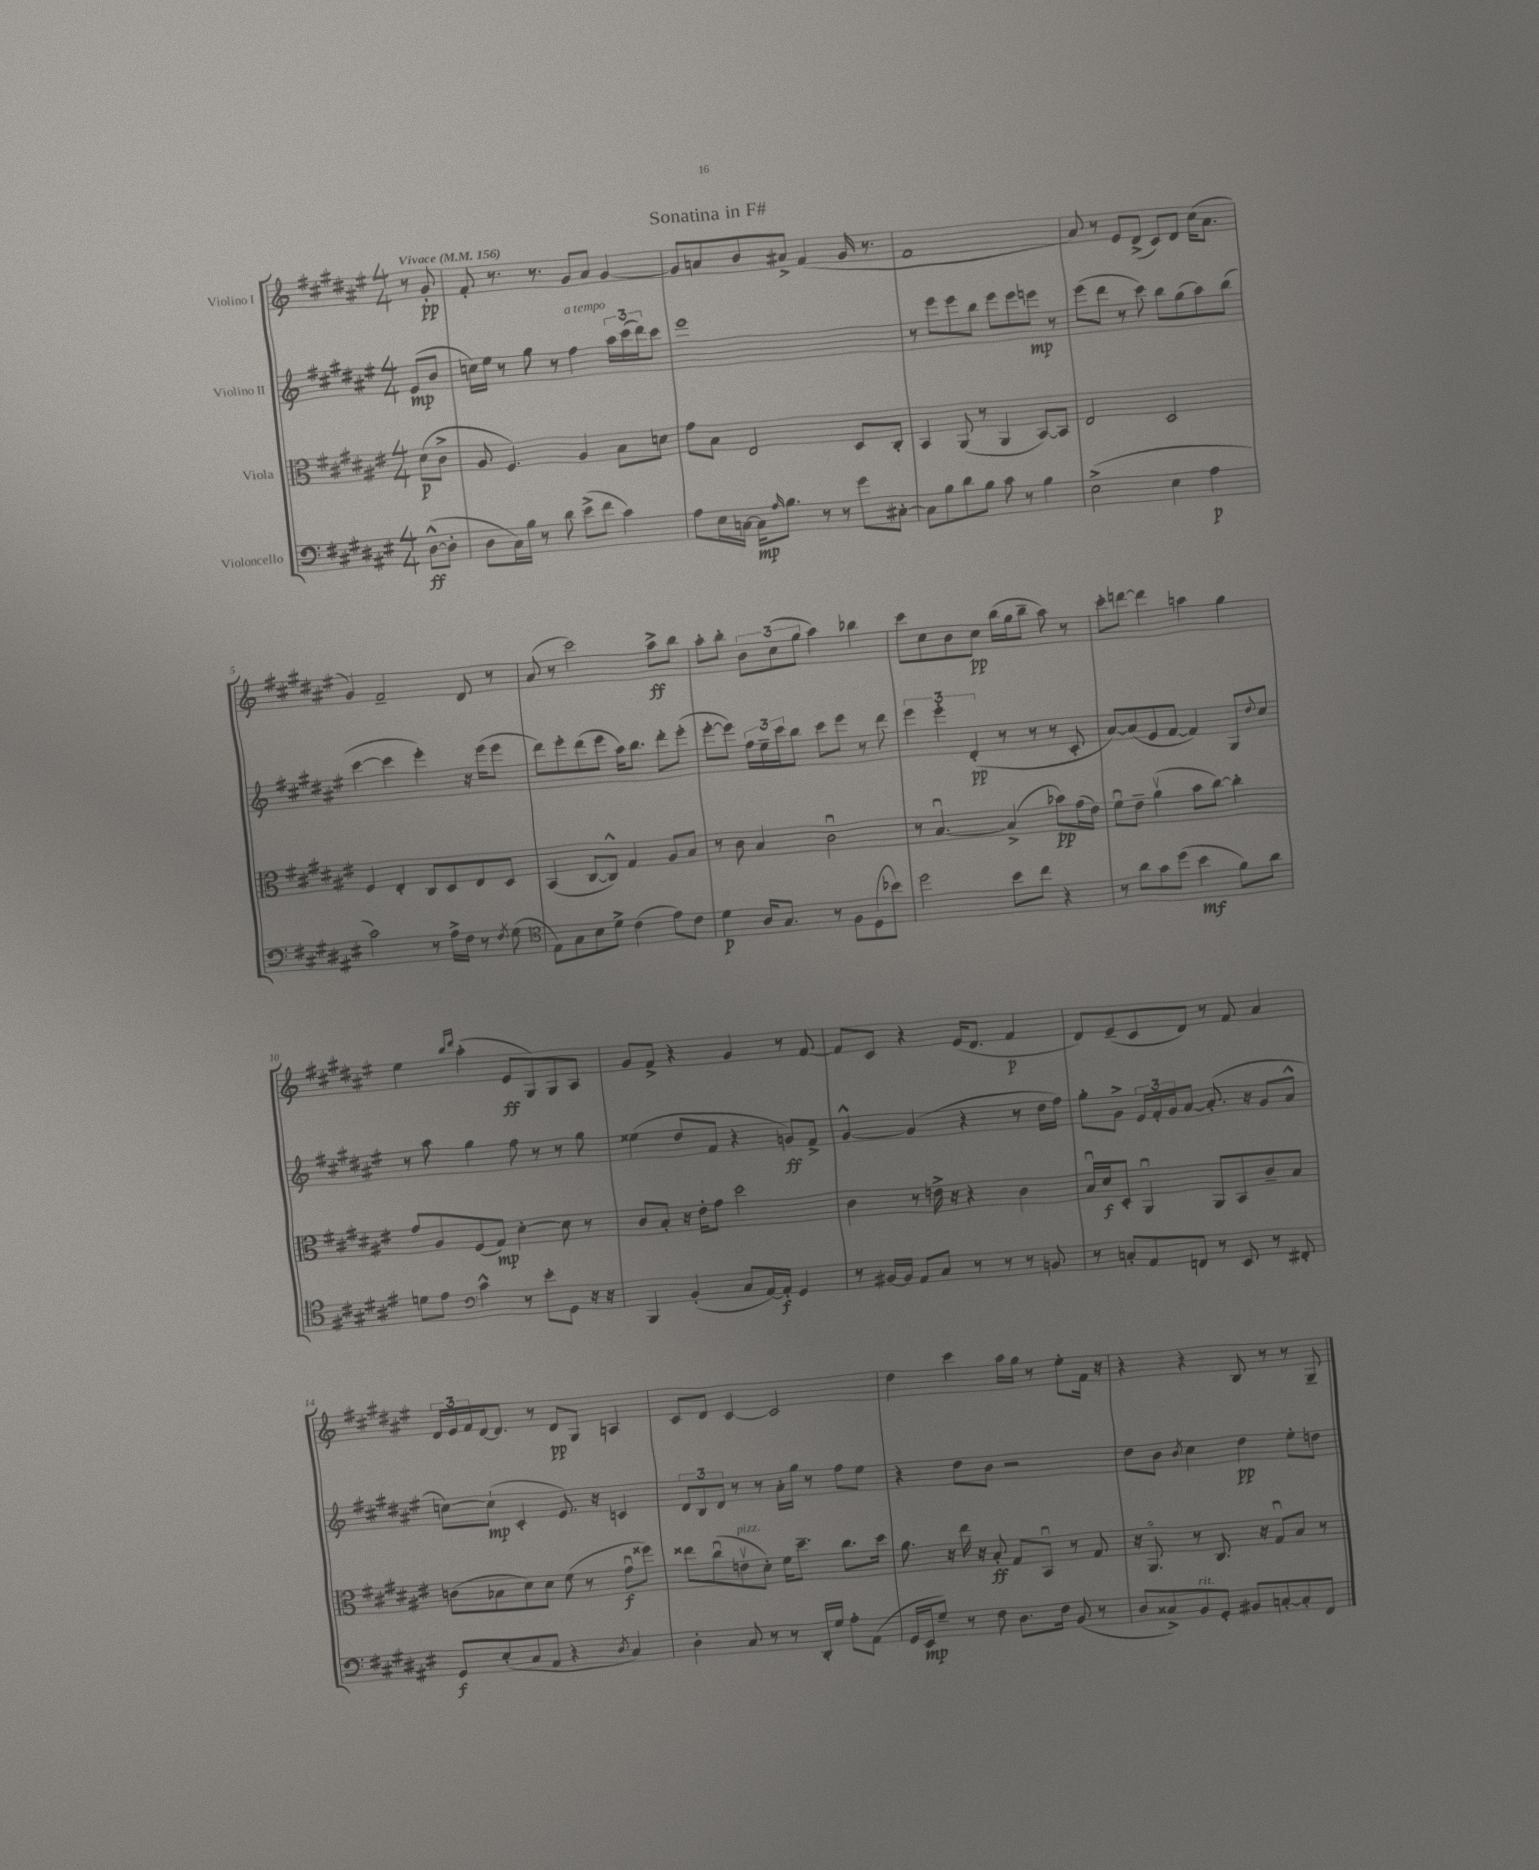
\header { title = "Sonatina in F#" }
<<
\new StaffGroup <<
\new Staff = "s0" \with { instrumentName = "Violino I" } {
    \clef treble \key fis \major \numericTimeSignature \time 4/4 \partial 4 \tempo "Vivace" 4 = 156
    r8 gis'8-.\pp |
    fis'8-. r8. r8. gis'8 ais'8 gis'4~ |
    gis'8 a'8 b'8 ais'8-> fis'4( gis'16 r8. |
    fis'1 |
    ais'8) r8 eis'8 dis'8->( cis'8) dis'8 cis''16( ais'8. |
    gis'4) fis'2-- dis'8 r8 |
    ais'8( r8 cis'''2) ais''8->\ff b''8 |
    ais''8-. b''8-. \tuplet 3/2 { b'8 cis''8( gis''8 } ais''4) bes''4 |
    cis'''8 cis''8 b'8 cis''8\pp b''16( gis''16 b''8-- ais''8) r8 |
    cis'''8-. d'''8~ d'''4 a''4 gis''4 |
    eis''4 \grace { b''16 dis'''16 } ais''4-.( eis'8\ff gis8) gis8 ais8 |
    gis'8 fis'8-> r4 gis'4 r8 fis'8~ |
    fis'8 cis'8 r4 eis'16( dis'8. fis'4\p |
    dis'8) eis'8--( cis'8 dis'8) r8 fis'8 ais'4 |
    \tuplet 3/2 { dis'16 eis'16 fis'16 } dis'16~ dis'8. r8 dis'8\pp gis8 a4 |
    cis'8 dis'8 cis'4~ cis'2 |
    dis''4 cis'''4 ais''16 gis''16 r8 eis''8-. fis'16 r16 |
    r4 r4 b8 r8 r8 gis8-- \bar "|." |
}
\new Staff = "s1" \with { instrumentName = "Violino II" } {
    \clef treble \key fis \major \numericTimeSignature \time 4/4 \partial 4
    eis'8\mp( b'8 |
    c''16) eis''16 r8 gis''8 r8 fis''4^\markup { \italic "a tempo" } \tuplet 3/2 { ais''16 cis'''16( dis'''16) } cis'''8 |
    eis'''1 |
    r8 eis'''8 eis'''8 b''8 eis'''8 eis'''8 e'''8\mp r8 |
    eis'''8( dis'''8 r8 cis'''8) b''8 gis''8( ais''8) b''8( |
    cis'''4~ cis'''4 eis'''4-.) r16 eis'''16( eis'''8 |
    dis'''8) eis'''8-. dis'''8( eis'''8 ais''16) b''8. dis'''8-. eis'''8-.( |
    eis'''8~-. eis'''8) \tuplet 3/2 { fis''16 eis''16-- cis'''16 } b''8 cis'''8 eis'''8 r8 dis'''8 |
    \tuplet 3/2 { eis'''4 eis'''4-. dis'4-.\pp( } r8 r8 r8 cis'8-. |
    ais'8~) ais'8( eis'8 fis'8~ fis'4) gis8 \appoggiatura { dis''8 } cis''8 |
    r8 ais''8 gis''4 fis''8 r8 r8 gis''8 |
    eisis''4( dis''8 fis'8 r4 g'8\ff) fis'8-> |
    gis'4~-^ gis'4( r4 r8 dis''16 fis''16) |
    gis''8-. gis'8-> \tuplet 3/2 { eis'16 fis'16-. gis'16 } ais'8~ ais'8.-.( r16 gis'8 ais'8-^ |
    c''8~) c''8-!\mp( cis'4-. eis'8.) r16 c'4 |
    \tuplet 3/2 { dis'8 b8 dis'8 } r8 r8 ais'16-. gis''16 r8 fis''8 eis''8 |
    r4 dis''8 b'8 r2 |
    dis''8 b'8 \acciaccatura { b'8 } cis''4 dis''4\pp eis''8-. d''8 \bar "|." |
}
\new Staff = "s2" \with { instrumentName = "Viola" } {
    \clef alto \key fis \major \numericTimeSignature \time 4/4 \partial 4
    dis'8\p( cis'8-> |
    ais8 fis4.) ais4 b8 d'8 |
    gis'8 b8 eis2 dis8 cis8-. |
    b,4 ais,8( r8 ais,4 b,8~) b,8 |
    eis2 dis2 |
    fis4 eis4-. cis8 dis8 eis8 dis8 |
    b,4( cis8~ cis8-^) gis4 ais8 b8 |
    r8 cis'8 b4 cis'2\downbow |
    r8 b4.~\downbow b4->( bes'8\pp) gis'16( eis'16) |
    fis'8\downbow eis'8-- ais'4\upbow( b'8 cis''8~) cis''4-. |
    gis'8 ais8 fis8( gis8\mp) dis'4~-. dis'8 r8 |
    cis'8 b8-. r16 eis'16-. gis'8 dis''2 |
    cis'4 r8 e'16-> r16 r4 cis'4 |
    b16\downbow dis'16\f dis8-. ais,4\downbow ais,8 b,8 cis'8-- b8 |
    c'8( bes8 dis'8) dis'8 fis'8( r8 gis'8\downbow\f fisis''8) |
    eisis''8 cis''8\downbow( e'8\upbow^\markup { \italic "pizz." } dis'8-.) fis'16 dis''8.-- cis''8. dis''16 |
    ais'8. r16 eis''16 r16 b8-.\ff gis8 b,8\downbow r8 gis8 |
    r16 ais,8.\flageolet r8 cis8. r16 gis8\downbow b8 r8 \bar "|." |
}
\new Staff = "s3" \with { instrumentName = "Violoncello" } {
    \clef bass \key fis \major \numericTimeSignature \time 4/4 \partial 4
    dis8~-^\ff( dis8-. |
    dis8 cis16) b16 r8 dis'8 eis'8->( fis'8 cis'4) |
    ais8 eis16 c16~ c16\mp \grace { ais16 } b8. r8 r8 gis'8 cis8~-. |
    cis8 b8 dis'8 b8 cis'8 r8 b4 |
    eis2->( eis4 ais4\p |
    cis'2) r8 ais16-> fis16 r8 \acciaccatura { fis8 } gis8( |
    \clef tenor eis8) gis8 b8 dis'8-> cis'4( eis'8) cis'8 |
    dis'4\p ais16 gis8. r8 fis8 dis8( bes'8) |
    dis''2 b'8 cis''8 r4 |
    r8 ais'8 gis'8 dis''8( b'4\mf fis'8) ais'8 |
    d'8 eis'8 \clef bass cis'4-^ r8 eis'8-. gis,8 r16 r16 |
    b,,4 b,4-.( cis8 ais,16~) ais,16-.\f gis,4 |
    r8 bis,16~ bis,16 ais,8 cis8 r8 r8 r8 b,8 |
    r8 c8-. ais,8 f,8 r8 eis,8 r8 fis,8-. |
    gis,8\f eis8-.( cis8 ais,8 r4 \acciaccatura { dis8 } cis4) |
    dis4-. cis8 r8 r8 dis,16-. gis16 ais8-. ais,8( |
    gis,16 eis,16\mp gis8--) r8 fis8 dis8. fis16 b,8( r8 |
    dis8 cisis8->) b,8^\markup { \italic "rit." } gis,8-. bis,8 c8~-. c8-. fis,8 \bar "|." |
}
>>
>>
